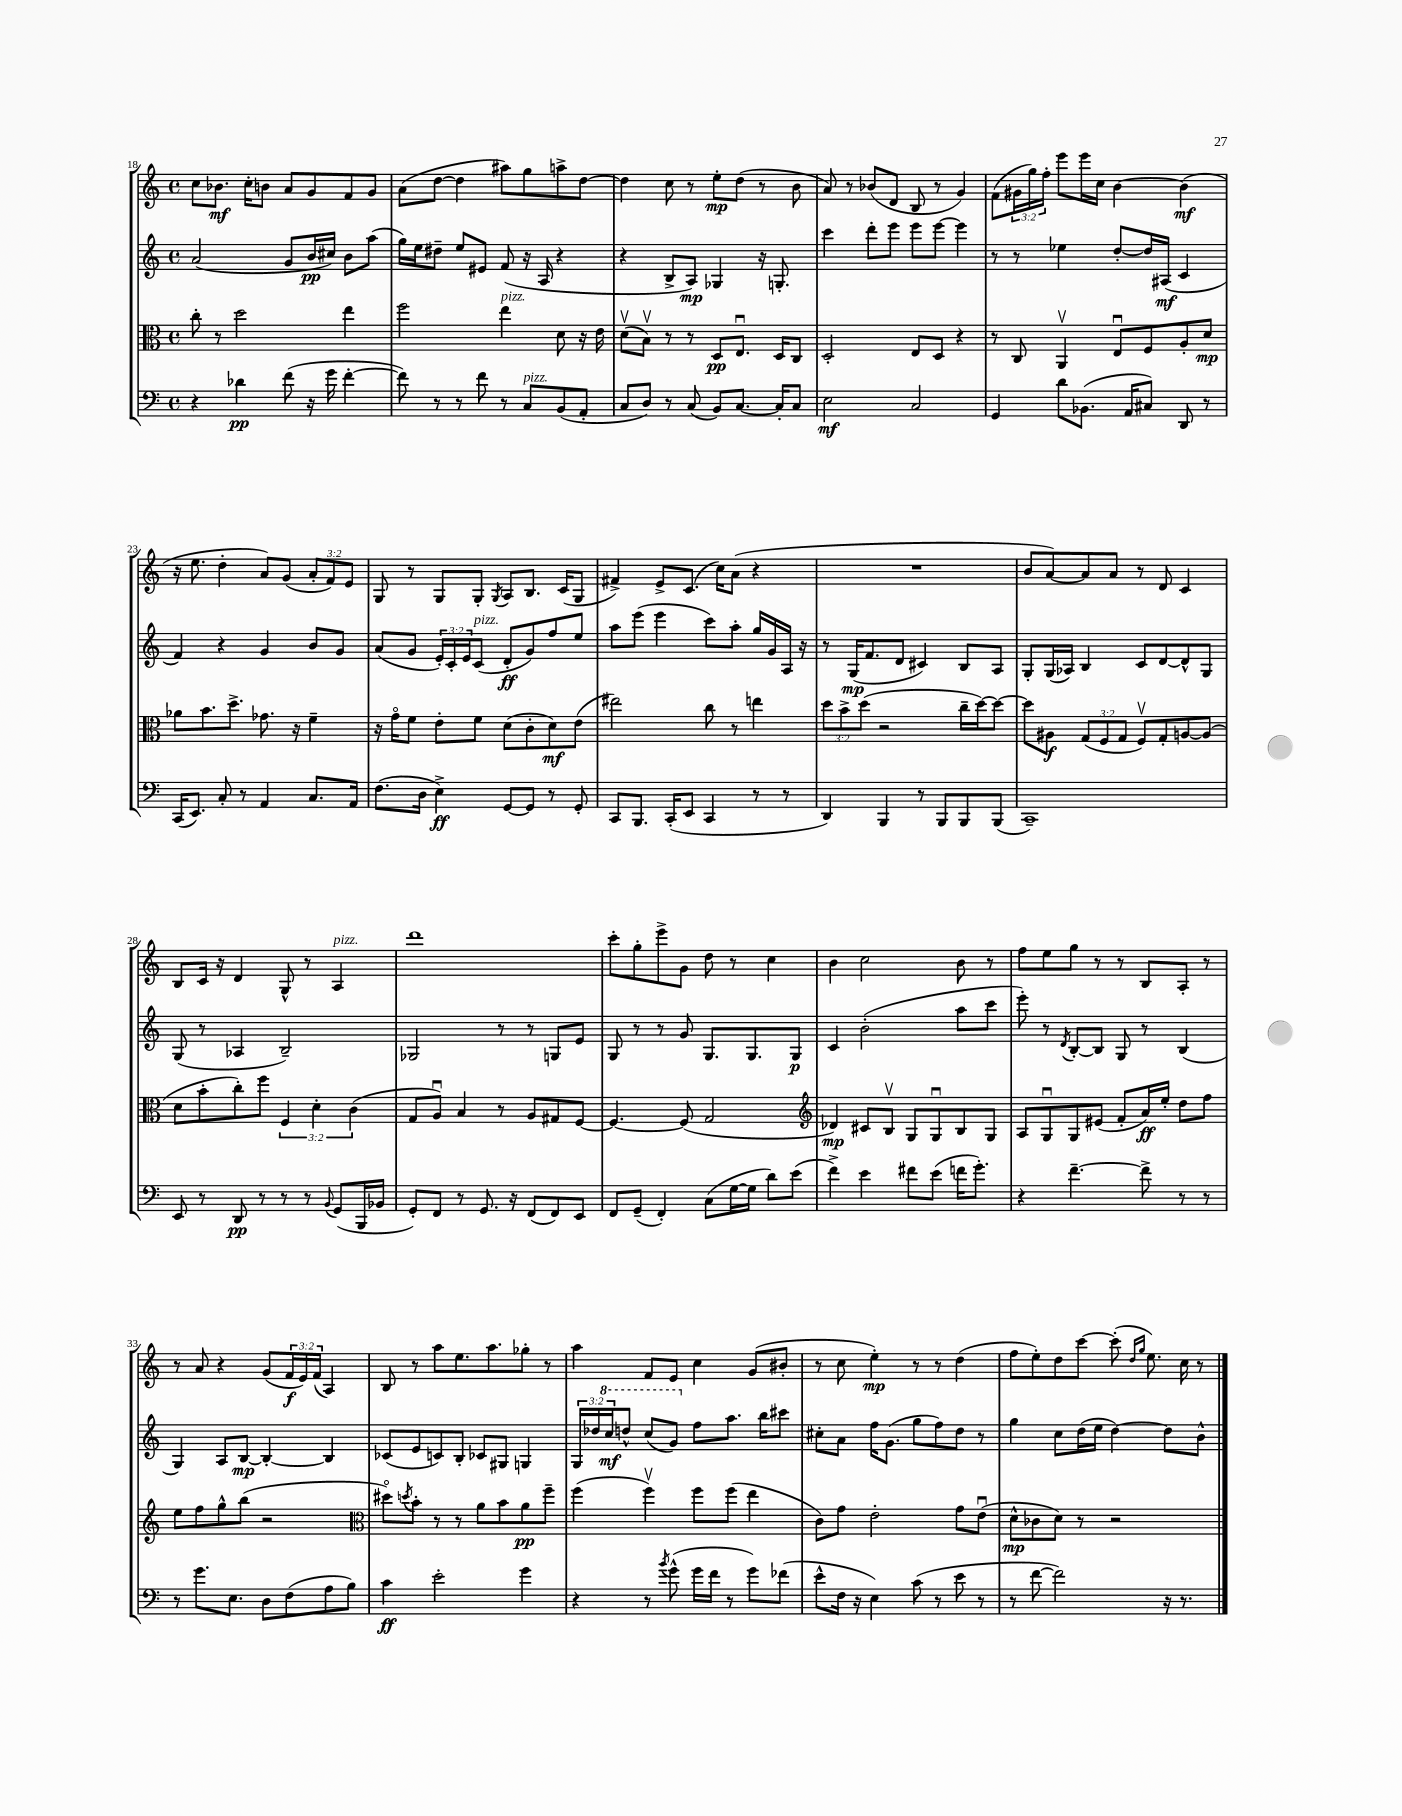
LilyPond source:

<<
\new StaffGroup <<
\new Staff = "s0" {
    \clef treble \key c \major \defaultTimeSignature \time 4/4 \override Staff.TupletNumber.text = #tuplet-number::calc-fraction-text
    c''8 bes'8.\mf c''16-. b'8 a'8 g'8 f'8 g'8 |
    a'8( d''8~ d''4 ais''8) g''8 a''8-> d''8~ |
    d''4 c''8 r8 e''8-.\mp d''8( r8 b'8 |
    a'8) r8 bes'8( d'8 b8 r8 g'4) |
    f'8( \tuplet 3/2 { gis'16 g''16) f''16-. } e'''8 e'''16 c''16 b'4~ b'4\mf( |
    r16 e''8. d''4-. a'8) g'8( \tuplet 3/2 { a'8-. f'8) e'8 } |
    g8 r8 g8 g8-. \acciaccatura { g8 } a8 b8. c'16( g8 |
    fis'4->) e'8-> c'8.( c''16) a'8( r4 |
    R1 |
    b'8 a'8~) a'8 a'8 r8 d'8 c'4 |
    b8 c'16 r16 d'4 g8-^ r8 a4^\markup { \italic "pizz." } |
    d'''1 |
    c'''8-. g''8-. e'''8-> g'8 d''8 r8 c''4 |
    b'4 c''2 b'8 r8 |
    f''8 e''8 g''8 r8 r8 b8 a8-. r8 |
    r8 a'8 r4 g'8( \tuplet 3/2 { f'16\f e'16) f'16( } a4) |
    b8 r8 a''8 e''8. a''8. ges''8-. r8 |
    a''4 f'8 e'8 c''4 g'8( bis'8-. |
    r8 c''8 e''4-.\mp) r8 r8 d''4( |
    f''8 e''8-.) d''8 c'''8~ c'''8-.( \grace { d''16 g''16 } e''8.) c''16 r8 \bar "|." |
}
\new Staff = "s1" {
    \clef treble \key c \major \defaultTimeSignature \time 4/4 \override Staff.TupletNumber.text = #tuplet-number::calc-fraction-text
    a'2( g'8 b'16\pp cis''16) b'8 a''8( |
    g''16) e''16 dis''8-- e''8 eis'8 f'8( r16 a16 r4 |
    r4 b8-> a8\mp) ges4 r16 g8.-. |
    c'''4 d'''8-. e'''8 e'''8 e'''8~ e'''4 |
    r8 r8 ees''4 d''8~-. d''16 ais16\mf( c'4 |
    f'4) r4 g'4 b'8 g'8 |
    a'8( g'8 \tuplet 3/2 { e'16-.) c'16-. e'16 } c'8^\markup { \italic "pizz." }( d'8-.\ff g'8) f''8 e''8 |
    a''8 e'''8( e'''4 c'''8) a''8-. g''16 g'16 a16 r16 |
    r8 g16\mp( f'8. d'8 cis'4) b8 a8 |
    g8-. g16( aes16) b4 c'8 d'8~ d'8-^ g8 |
    g8( r8 aes4 b2--) |
    ges2 r8 r8 g8 e'8 |
    g8 r8 r8 g'8 g8. g8. g8\p |
    c'4 b'2-.( a''8 c'''8 |
    e'''8-.) r8 \acciaccatura { d'8 } b8~-. b8 g8 r8 b4( |
    g4) a8 b8~\mp b4~-. b4 |
    ces'8( e'8 c'8) b8-. ces'8 gis8 g4 |
    \tuplet 3/2 { g16 des''16 \ottava #1 c'''16\mf } d'''!8-^ c'''8( g''8) \ottava #0 f''8 a''8. b''16 cis'''8 |
    cis''8-. a'8 f''16 g'8.( g''8 f''8) d''8 r8 |
    g''4 c''8 d''16( e''16 d''4~) d''8 b'8-^ \bar "|." |
}
\new Staff = "s2" {
    \clef alto \key c \major \defaultTimeSignature \time 4/4 \override Staff.TupletNumber.text = #tuplet-number::calc-fraction-text
    c''8-. r8 d''2 e''4 |
    f''2 e''4^\markup { \italic "pizz." } d'8 r16 e'16 |
    d'8\upbow( b8\upbow) r8 r8 d8\pp e8.\downbow d16 c8 |
    d2-. e8 d8 r4 |
    r8 c8 a,4\upbow e8\downbow f8 a8-. d'8\mp |
    aes'8 b'8. d''8.-> ges'8. r16 f'4-- |
    r16 g'16\flageolet f'8 e'8-. f'8 d'8( c'8-. d'8\mf) e'8( |
    eis''2) c''8 r8 e''4 |
    \tuplet 3/2 { d''8 b'8-> d''8( } r2 c''16-- d''16~) d''8~ |
    d''8 ais8\f \tuplet 3/2 { g8( f8 g8 } f8\upbow) g8-. a8~ a8( |
    d'8 b'8-. c''8-.) f''8 \tuplet 3/2 { f4 d'4-. c'4( } |
    g8 a8\downbow) b4 r8 a8 gis8 f8~ |
    f4.~ f8( g2 |
    \clef treble des'4\mp) cis'8 b8\upbow g8 g8\downbow b8 g8 |
    a8 g8\downbow g8 eis'8( f'8-. a'16\ff) e''16-. d''8 f''8 |
    e''8 f''8 g''8-^ b''8( r2 |
    \clef alto dis''8\flageolet) \acciaccatura { d''8 } b'8-. r8 r8 a'8 b'8 a'8\pp f''8-- |
    f''4( f''4\upbow) f''8 f''8( e''4 |
    c'8) g'8 e'2-. g'8 e'8\downbow( |
    d'8-^\mp ces'8 d'8) r8 r2 \bar "|." |
}
\new Staff = "s3" {
    \clef bass \key c \major \defaultTimeSignature \time 4/4
    r4 des'4\pp f'8( r16 g'16 f'4~-. |
    f'8) r8 r8 f'8 r8 c8^\markup { \italic "pizz." } b,8( a,8-. |
    c8 d8) r8 c8( b,8) c8.~ c16-. c8 |
    e2\mf c2 |
    g,4 d'8 bes,8.( a,16 cis8) d,8 r8 |
    c,16( e,8.) c8-. r8 a,4 c8. a,16 |
    f8.( d16 e4->\ff) g,8~ g,8 r8 g,8-. |
    c,8 b,,8. c,16-.( e,8 c,4 r8 r8 |
    d,4) b,,4 r8 b,,8 b,,8 b,,8( |
    c,1--) |
    e,8 r8 d,8\pp r8 r8 r8 \appoggiatura { b,8 } g,8( b,,16 bes,16 |
    g,8-.) f,8 r8 g,8. r16 f,8( f,8) e,8 |
    f,8 g,8--( f,4-.) c8( g16~ g16 d'8) e'8( |
    f'4->) e'4 fis'8 e'8( f'16 g'8.-.) |
    r4 f'4.~-- f'8-> r8 r8 |
    r8 g'8. e8. d8 f8( a8 b8) |
    c'4\ff e'2-. g'4 |
    r4 r8 \acciaccatura { b'8 } g'8-^( g'16 f'16 r8 g'8) fes'8( |
    e'8-^ f16 r16 e4) c'8( r8 e'8 r8 |
    r8 f'8~ f'2) r16 r8. \bar "|." |
}
>>
>>
\layout { \context { \Score currentBarNumber = #18 } }
